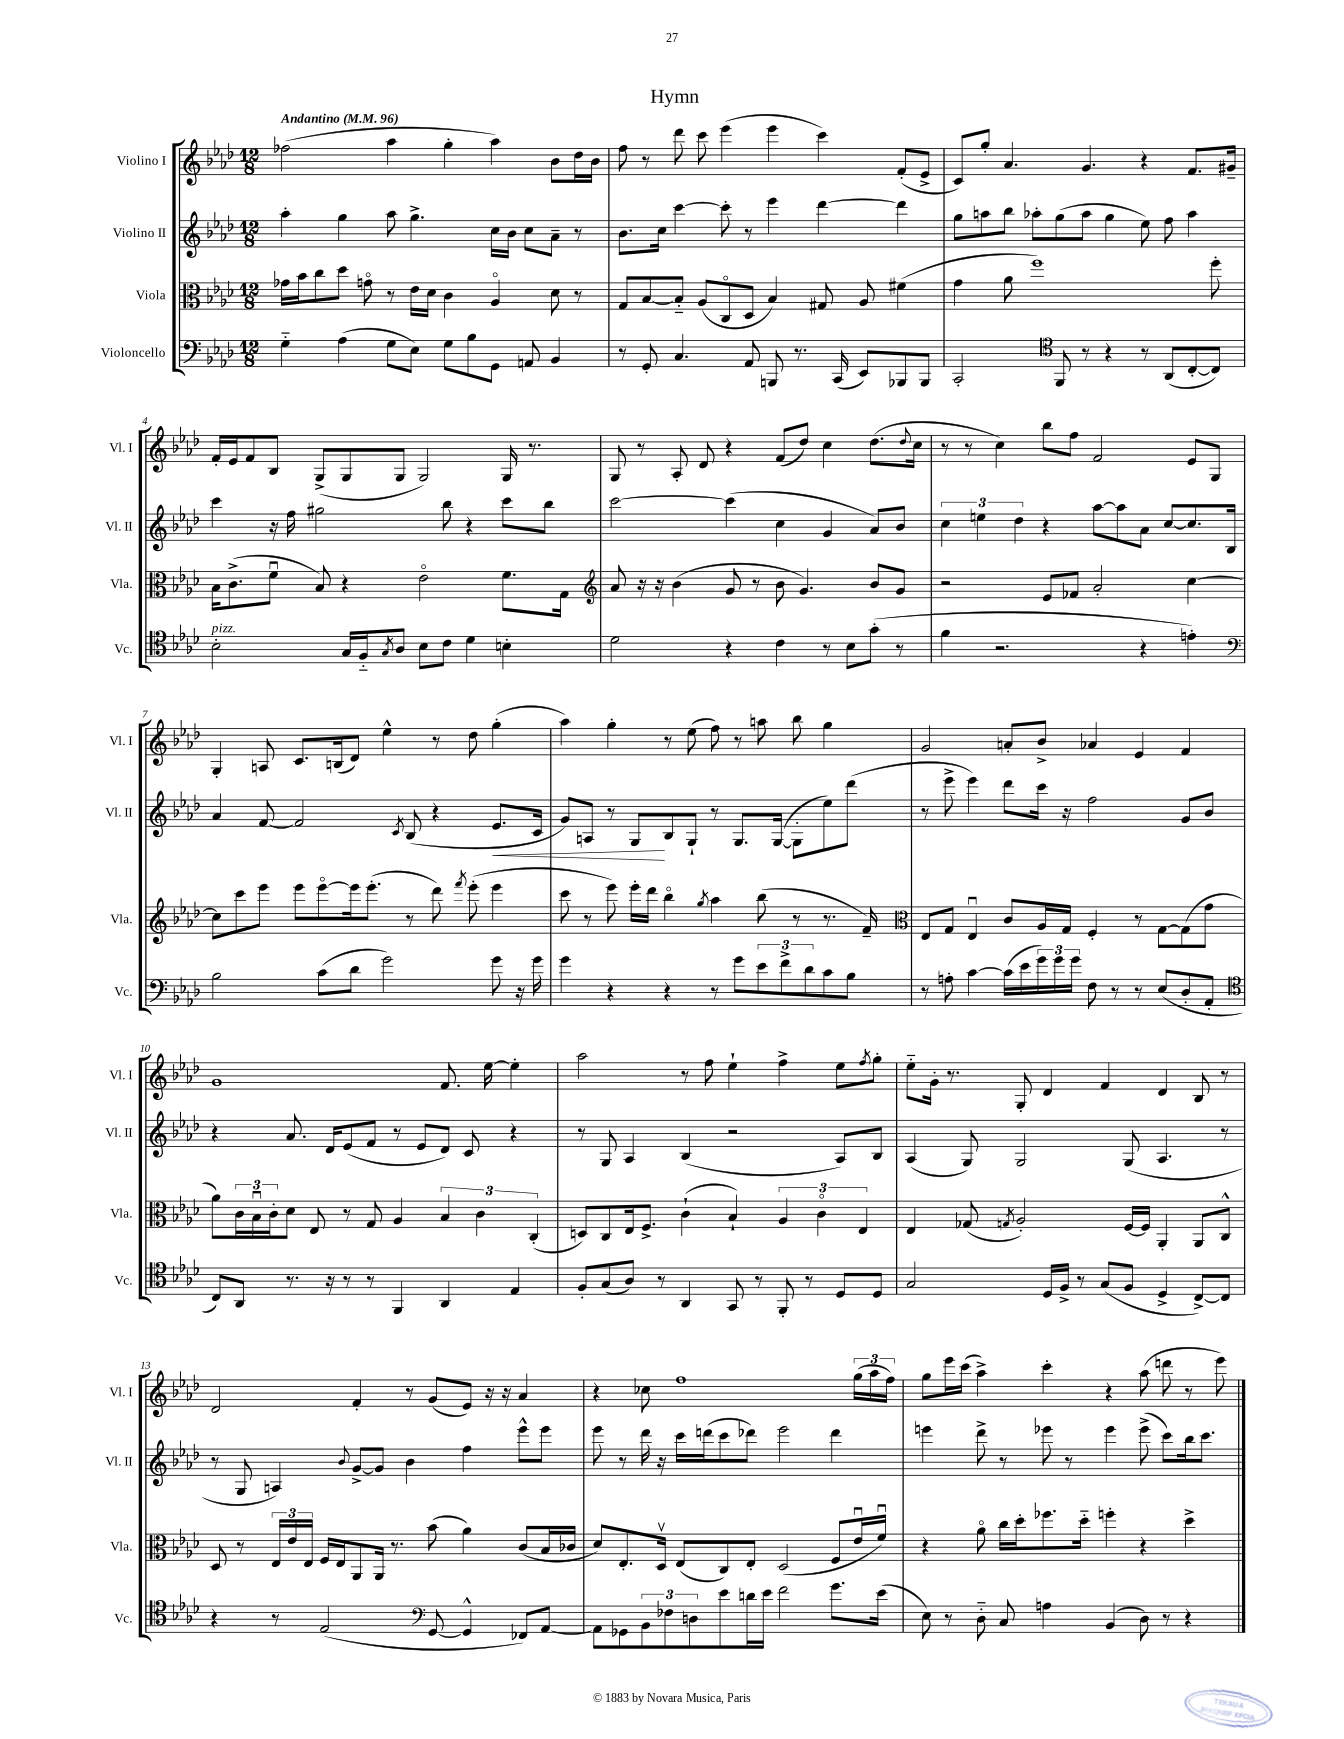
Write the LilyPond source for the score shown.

\header { title = "Hymn" }
<<
\new StaffGroup <<
\new Staff = "s0" \with { instrumentName = "Violino I" shortInstrumentName = "Vl. I" } {
    \clef treble \key aes \major \numericTimeSignature \time 12/8 \tempo "Andantino" 4 = 96
    fes''2( aes''4 g''4-. aes''4) bes'8 des''16 bes'16 |
    f''8 r8 des'''8 c'''8 ees'''4( ees'''4 c'''4) f'8-.( ees'8-> |
    c'8) g''8-. aes'4. g'4. r4 f'8. gis'16-- |
    f'16-. ees'16 f'8 bes8 g8->( g8 g8 g2) g16 r8. |
    g8 r8 aes8-. des'8 r4 f'8( des''8) c''4 des''8.( \appoggiatura { des''8 } c''16 |
    r8 r8 c''4) bes''8 f''8 f'2 ees'8 g8 |
    g4-. a8 c'8. b16( des'8) ees''4-^ r8 des''8 g''4-.( |
    aes''4) g''4-. r8 ees''8( f''8) r8 a''8 bes''8 g''4 |
    g'2 a'8-. bes'8-> aes'4 ees'4 f'4 |
    g'1 f'8. ees''16~ ees''4-. |
    aes''2 r8 f''8 ees''4-! f''4-> ees''8 \acciaccatura { f''8 } g''8-. |
    ees''8-_ g'16-. r8. g8-. des'4 f'4 des'4 bes8 r8 |
    des'2 f'4-. r8 g'8( ees'8) r16 r16 aes'4 |
    r4 ces''8 f''1 \tuplet 3/2 { g''16( aes''16 f''16) } |
    g''8 ees'''16 c'''16( aes''4->) c'''4-. r4 aes''8( d'''8 r8 ees'''8) \bar "|." |
}
\new Staff = "s1" \with { instrumentName = "Violino II" shortInstrumentName = "Vl. II" } {
    \clef treble \key aes \major \numericTimeSignature \time 12/8
    aes''4-. g''4 aes''8 g''4.-> c''16 bes'16 c''8 aes'8-- r8 |
    bes'8. c''16 c'''4~ c'''8-. r8 ees'''4 des'''4~ des'''4 |
    g''8 a''8 bes''8 aes''8-. g''8( aes''8 g''4 ees''8) f''8 aes''4 |
    c'''4 r16 f''16 gis''2 bes''8 r4 c'''8 bes''8 |
    c'''2~ c'''4( c''4 g'4 aes'8) bes'8 |
    \tuplet 3/2 { c''4 e''4 des''4 } r4 aes''8~ aes''8 aes'8 c''8~ c''8. bes16 |
    aes'4 f'8~ f'2 \acciaccatura { c'8 } bes8( r4 ees'8.\< c'16 |
    g'8) a8 r8 g8\! bes8 g8-! r8 g8. g16~( g8-. ees''8) des'''8( |
    r8 ees'''8-> ees'''4) des'''8 c'''16 r16 f''2 g'8 bes'8 |
    r4 aes'8. des'16 ees'8( f'8 r8 ees'8 des'8) c'8 r4 |
    r8 g8 aes4 bes4( r2 aes8) bes8 |
    aes4( g8) g2 g8( aes4. r8 |
    r8 g8 a4) \appoggiatura { bes'8 } g'8~-> g'8 bes'4 f''4 ees'''8-^ ees'''8 |
    ees'''8 r8 des'''16 r16 c'''16 d'''16( c'''8 des'''8) ees'''2 des'''4 |
    e'''4 des'''8-> r8 ees'''8 r8 ees'''4 ees'''8->( c'''8) bes''16 c'''8. \bar "|." |
}
\new Staff = "s2" \with { instrumentName = "Viola" shortInstrumentName = "Vla." } {
    \clef alto \key aes \major \numericTimeSignature \time 12/8
    ges'16 bes'16 c''8 des''8 g'8\flageolet r8 ees'16 des'16 c'4 aes4\flageolet des'8 r8 |
    g8 bes8~ bes8-_ aes8( c8\flageolet des8 bes4) gis8 aes8 fis'4( |
    g'4 aes'8 f''1) f''8-. |
    bes16 c'8.->( f'8\downbow bes8) r4 ees'2\flageolet f'8. g16 |
    \clef treble aes'8 r16 r16 bes'4( g'8 r8 bes'8 g'4.) bes'8 g'8 |
    r2 ees'8 fes'8 aes'2-. c''4~ |
    c''8 c'''8 ees'''8 ees'''8 ees'''8~\flageolet ees'''16 ees'''8.-.( r8 des'''8) \acciaccatura { f'''8 } ees'''8-.( ees'''4 |
    c'''8 r8 ees'''8) ees'''16-. des'''16 bes''4\flageolet \acciaccatura { g''8 } aes''4 bes''8( r8 r8. f'16--) |
    \clef alto ees8 g8 ees4\downbow c'8 aes16 g16 f4-. r8 g8~ g8( g'8 |
    aes'8) \tuplet 3/2 { c'16 bes16\downbow c'16-. } des'8 ees8 r8 g8 aes4 \tuplet 3/2 { bes4 c'4 c4-.( } |
    d8) c8 ees16 f8.-> c'4-!( bes4-!) \tuplet 3/2 { aes4 c'4\flageolet ees4 } |
    ees4 ges8( \acciaccatura { g8 } aes2-.) f16~ f16 aes,4-. aes,8 c8-^ |
    des8 r8 \tuplet 3/2 { ees16 ees'16 ees16 } f16 ees16 aes,8 aes,16 r8. bes'8( aes'4) c'8( bes16 ces'16 |
    des'8) ees8.-. des16\upbow ees8( c8) ees8-. des2( f8 ees'16\downbow f'16\downbow) |
    r4 aes'8\flageolet c''16 des''16-. fes''8. des''16-_ f''4-. r4 des''4-> \bar "|." |
}
\new Staff = "s3" \with { instrumentName = "Violoncello" shortInstrumentName = "Vc." } {
    \clef bass \key aes \major \numericTimeSignature \time 12/8
    g4-_ aes4( g8 ees8) g8 bes8 g,8 a,8 bes,4 |
    r8 g,8-. c4. aes,8 b,,8 r8. c,16( ees,8) bes,,8 bes,,8 |
    c,2-. \clef tenor f,8 r8 r4 r8 aes,8( c8~-. c8) |
    bes2-.^\markup { \italic "pizz." } g16 f16-_ \acciaccatura { g8 } aes8 bes8 c'8 des'4 b4-. |
    des'2 r4 c'4 r8 bes8 g'8-.( r8 |
    f'4 r2. r4 e'4-.) |
    \clef bass bes2 c'8( des'8 g'2) g'8 r16 g'16 |
    g'4 r4 r4 r8 g'8 \tuplet 3/2 { ees'8 f'8-> des'8 } c'8 bes8 |
    r8 a8-. c'4~ c'16( ees'16 \tuplet 3/2 { g'16) g'16 g'16 } f8 r8 r8 ees8( des8-. aes,8-. |
    \clef tenor c8) aes,8 r8. r16 r8 r8 f,4 aes,4 ees4 |
    f8-. g8( aes8) r8 aes,4 g,8 r8 f,8-. r8 des8 des8 |
    g2 des16 f16-> r8 g8( f8 des4-> c8~->) c8 |
    r4 r8 ees2( \clef bass g,8~ g,4-^ fes,8) aes,8~ |
    aes,8 ges,8 \tuplet 3/2 { bes,8 fes8 d8 } ees'8 d'16 ees'16 f'2 g'8. ees'16( |
    ees8) r8 des8-_ c8 a4 bes,4( des8) r8 r4 \bar "|." |
}
>>
>>
